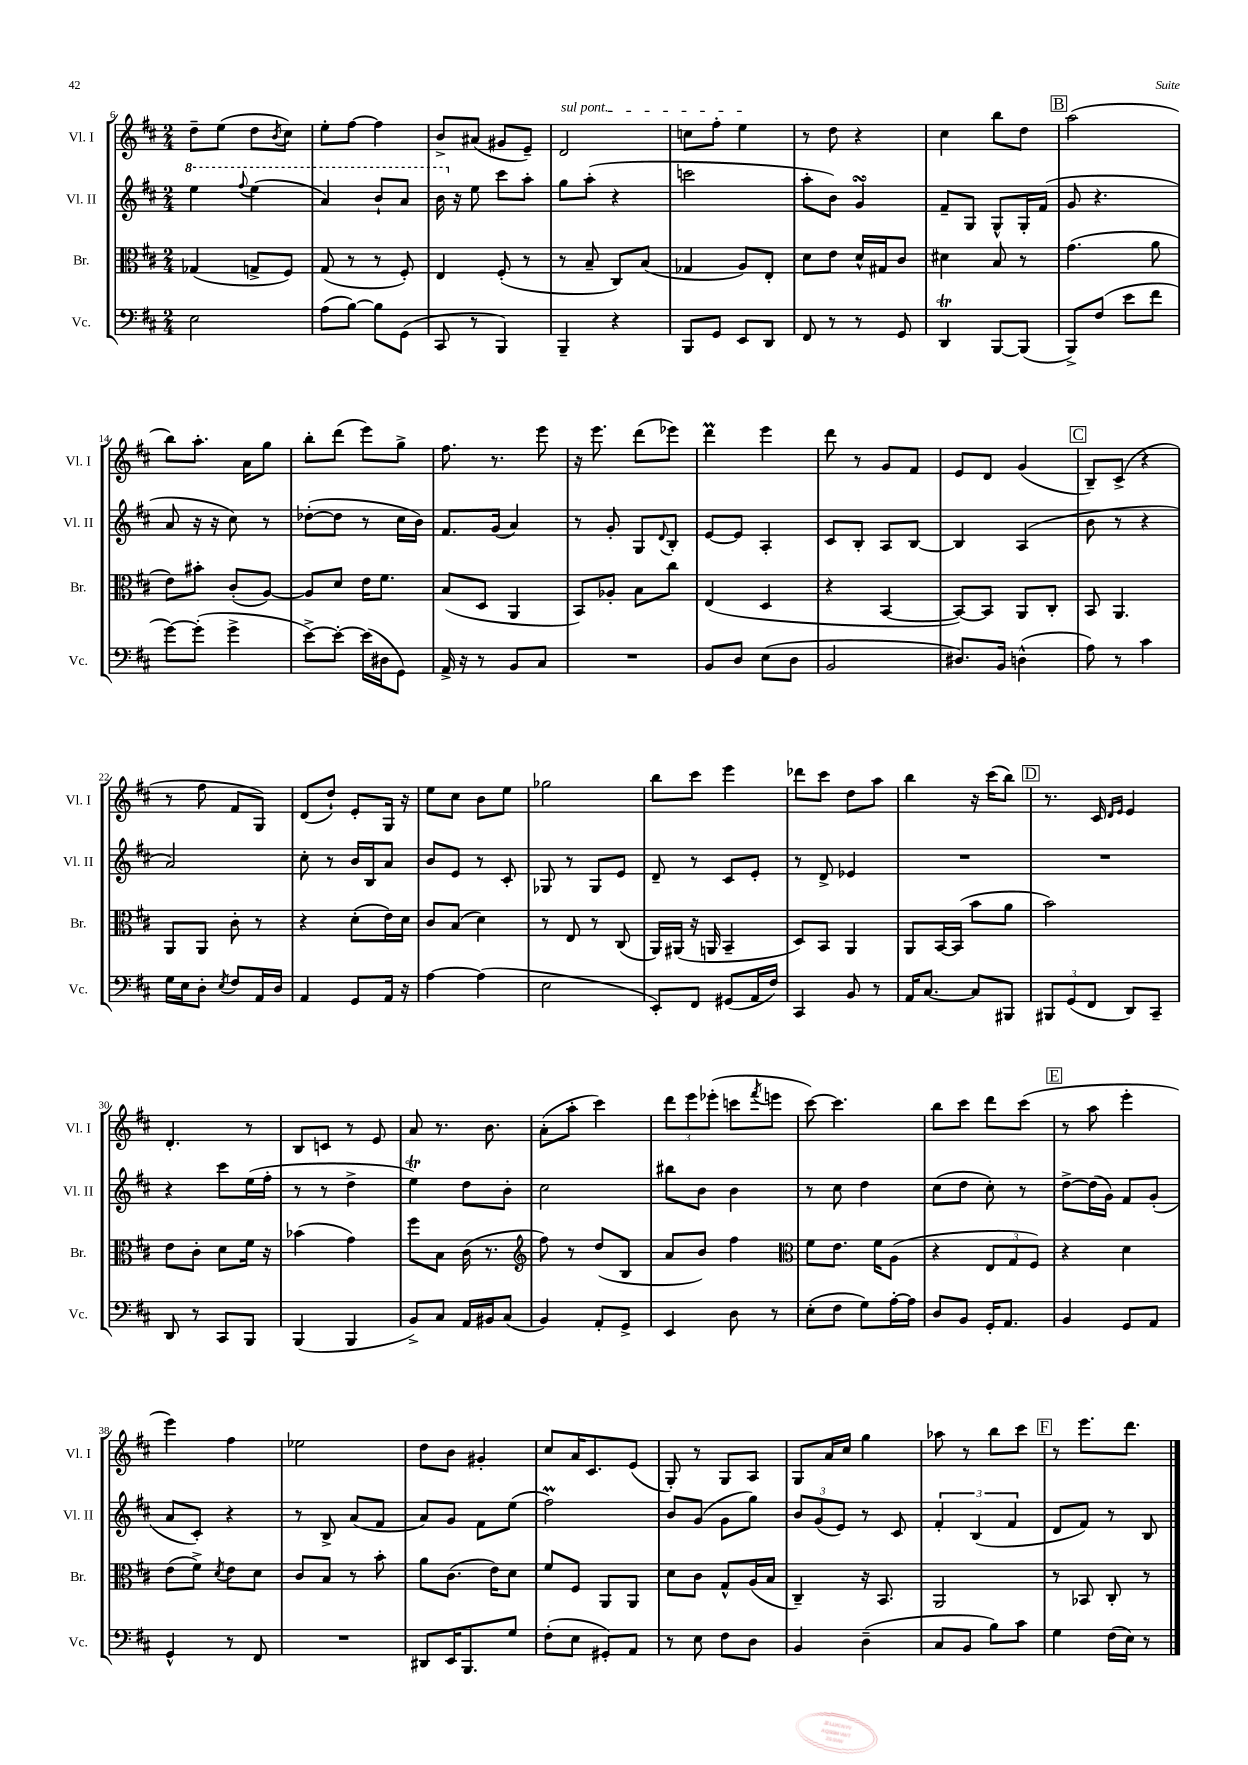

**kern	**kern	**kern	**kern
*part4	*part3	*part2	*part1
*staff4	*staff3	*staff2	*staff1
*I"Vc.	*I"Br.	*I"Vl. II	*I"Vl. I
*I'Vc.	*I'Br.	*I'Vl. II	*I'Vl. I
*clefF4	*clefC3	*clefG2	*clefG2
*k[f#c#]	*k[f#c#]	*k[f#c#]	*k[f#c#]
*M2/4	*M2/4	*M2/4	*M2/4
*	*	*8va	*
=6	=6	=6	=6
2E\	(4G-X/	4eee\	8dd~\L
.	.	.	(8ee\J
.	.	8qqfff#/	.
.	8Gn^/L	(4eee\	8dd\L
.	.	.	8qb/
.	8F#/J)	.	8cc#\J)
=7	=7	=7	=7
(8A\L	(8G/	4aa/)	8ee'\L
[8B\J)	8r	.	[8ff#\J
8B\L]	8r	8bb`/L	4ff#\]
(8GG\J	8F#'/)	8aa/J	.
=8	=8	=8	=8
8CC#/	4E/	16bb\	8b^/L
*	*	*X8va	*
.	.	16r	.
8r	.	8ee\	(8a#X/J
4BBB/)	(8F#'/	8ccc#\L	8g#X/L
.	8r	8aa'\J	8e~/J)
=9	=9	=9	=9
!	!	!	!LO:TX:a:i:t=sul pont.
4BBB~/	8r	8gg\L	2d/
.	8B~/	(8aa'\J	.
4r	8C#/L)	4r	.
.	(8B/J	.	.
=10	=10	=10	=10
8BBB/L	4G-X/	2cccn\	8ccn\L
8GG/J	.	.	8ff#'\J
8EE/L	8A/L)	.	4ee\
8DD/J	8E'/J	.	.
=11	=11	=11	=11
8FF#/	8d\L	8aa'\L	8r
8r	8e\J	8b\J)	8dd\
8r	16d^^/LL	4gsSSs/	4r
.	16G#X/J	.	.
8GG/	8c#/J	.	.
=12	=12	=12	=12
4DDT/	4d#X\	8f#~/L	4cc#\
.	.	8G/J	.
[8BBB/L	8B/	8G^^/L	8bb\L
(8BBB/J]	8r	16G'/L	8dd\J
.	.	(16f#/JJ	.
!!LO:REH:place=s1:t=B
=13	=13	=13	=13
8BBB^/L)	(4.g\	8g/	(2aa\
(8F#/J	.	4.r	.
8e\L	.	.	.
8f#\J	8a\	.	.
!!LO:LB:g=z
=14	=14	=14	=14
[8g\L)	8e\L)	8a/	8bb\L)
(8g'\J]	8b#X'\J	16r	8.aa'\J
.	.	16r	.
4g^\	(8c#'/L	8cc#\)	.
.	.	.	16a\KL
.	[8A/J)	8r	8gg\J
=15	=15	=15	=15
[8e^\L)	8A/L]	([8dd-X'\L	8bb'\L
8e'\J_	8d/J	8dd-\J]	(8ddd\J
(16e\LL]	16e\KL	8r	8eee\L)
16D#X\J	8.f#\J	.	.
8GG\J)	.	16cc#\LL	8gg^\J
.	.	16b\JJ)	.
=16	=16	=16	=16
16AA^/	(8B/L	8.f#/L	8.ff#\
16r	.	.	.
8r	8D/J	.	.
.	.	(16g/Jk	8.r
8BB/L	4AA/	4a/)	.
8C#/J	.	.	8eee\
=17	=17	=17	=17
2r	8BB/L)	8r	16r
.	.	.	8.eee\
.	8A-X'/J	8g'/	.
.	8B\L	8G/L	(8ddd\L
.	.	8qqd/	.
.	8cc#\J	8B'/J	8eee-X\J)
=18	=18	=18	=18
8BB/L	(4E/	[8e/L	4dddM\
8D/J	.	8e/J]	.
(8E\L	4D/	4A'/	4eee\
8D\J	.	.	.
=19	=19	=19	=19
2BB/	4r	8c#/L	8ddd\
.	.	8B'/J	8r
.	[4BB/	8A/L	8g/L
.	.	[8B/J	8f#/J
=20	=20	=20	=20
8.D#X/L)	8BB/L_)	4B/]	8e/L
.	8BB/J]	.	8d/J
16BB/Jk	.	.	.
(4Dn^^\	8AA/L	(4A/	(4g/
.	8C#'/J	.	.
!!LO:REH:place=s1:t=C
=21	=21	=21	=21
8A\)	8BB/	8b\	8B~/L)
8r	4.AA/	8r	(8c#^/J
4c#\	.	4r	4r
!!LO:LB:g=z
=22	=22	=22	=22
16G\LL	8AA/L	2a/)	8r
16E\J	.	.	.
8D'\J	8AA/J	.	8ff#\
8qE/	.	.	.
8F#/L	8c#'\	.	8f#/L
16AA/L	8r	.	8G/J)
16D/JJ	.	.	.
=23	=23	=23	=23
4AA/	4r	8cc#'\	(8d/L
.	.	8r	8dd`/J)
8GG/L	(8d'\L	16b/LL	8e'/L
.	.	16B/J	.
16AA/Jk	16e\L)	8a/J	16G/Jk
16r	16d\JJ	.	16r
=24	=24	=24	=24
[4A\	8c#/L	8b/L	8ee\L
.	(8B/J	8e/J	8cc#\J
(4A\]	4d\)	8r	8b\L
.	.	8c#'/	8ee\J
=25	=25	=25	=25
2E\	8r	8G-X/	2gg-X\
.	8E/	8r	.
.	8r	8G-/L	.
.	(8C#/	8e/J	.
=26	=26	=26	=26
8EE'/L)	16AA/LL)	8d~/	8bb\L
.	(16AA#X/JJ	.	.
8FF#/J	16r	8r	8ccc#\J
.	16AAn/	.	.
(8GG#X/L	4BB~/	8c#/L	4eee\
16AA/L	.	8e'/J	.
16F#/JJ)	.	.	.
=27	=27	=27	=27
4CC#/	8D/L)	8r	8ddd-X\L
.	8BB/J	8d^/	8ccc#\J
8BB/	4AA/	4e-X/	8dd\L
8r	.	.	8aa\J
=28	=28	=28	=28
16AA/KL	8AA/L	2r	4bb\
[8.C#/J	.	.	.
.	[16BB/L	.	.
.	(16BB/JJ]	.	.
8C#/L]	8b\L	.	16r
.	.	.	(16ccc#\KL
8BBB#X/J	8a\J	.	8bb\J)
!!LO:REH:place=s1:t=D
=29	=29	=29	=29
12BBB#X/L	2b\)	2r	8.r
(12GG/	.	.	.
12FF#/J	.	.	.
.	.	.	16c#/
.	.	.	16qqd/LL
.	.	.	16qqe/JJ
8DD/L)	.	.	4e/
8CC#~/J	.	.	.
!!LO:LB:g=z
=30	=30	=30	=30
8DD/	8e\L	4r	4.d'/
8r	8c#'\J	.	.
8CC#/L	8d\L	8ccc#\L	.
8BBB/J	16f#\Jk	(16ee\L	8r
.	16r	16ff#'\JJ	.
=31	=31	=31	=31
(4BBB/	(4b-X\	8r	8B/L
.	.	8r	8cn/J
4BBB/	4g\)	4dd^\	8r
.	.	.	8e/
=32	=32	=32	=32
8BB^/L)	8ff#\L	4eeT\)	8a/
8C#/J	8B\J	.	8.r
16AA/LL	(16c#\	8dd\L	.
16BB#X/J	8.r	.	8.b\
(8C#/J	.	8b'\J	.
=33	=33	=33	=33
*	*clefG2	*	*
4BB/)	8ff#\)	2cc#\	(8a'\L
.	8r	.	8aa'\J
8AA'/L	(8dd/L	.	4ccc#\)
8GG^/J	8B/J	.	.
=34	=34	=34	=34
4EE/	8a/L	8bb#X\L	12ddd\L
.	.	.	12eee\
.	8b/J)	8b\J	.
.	.	.	(12eee-X'\J
8D\	4ff#\	4b\	8cccn\L
.	.	.	8qfff#/
8r	.	.	8eeen\J
=35	=35	=35	=35
*	*clefC3	*	*
(8E'\L	8f#\L	8r	[8ccc#\)
8F#\J	8.e\J	8cc#\	4.ccc#\]
8G\L)	.	4dd\	.
.	16f#\KL	.	.
[16A'\L	(8A\J	.	.
16A\JJ]	.	.	.
=36	=36	=36	=36
8D/L	4r	(8cc#\L	8bb\L
8BB/J	.	8dd\J	8ccc#\J
16GG'/KL	12E/L	8cc#'\)	8ddd\L
8.AA/J	.	.	.
.	12G/	.	.
.	.	8r	(8ccc#\J
.	12F#/J)	.	.
!!LO:REH:place=s1:t=E
=37	=37	=37	=37
4BB/	4r	[8dd^\L	8r
.	.	(16dd\L]	8aa\
.	.	16g\JJ)	.
8GG/L	4d\	8f#/L	4eee'\
8AA/J	.	(8g'/J	.
!!LO:LB:g=z
=38	=38	=38	=38
4GG^^/	(8e\L	8a/L	4eee\)
.	8f#^\J)	8c#'/J)	.
.	8qd/	.	.
8r	8e\L	4r	4ff#\
8FF#/	8d\J	.	.
=39	=39	=39	=39
2r	8c#/L	8r	2ee-X\
.	8B/J	8B^/	.
.	8r	(8a/L	.
.	8b'\	8f#/J	.
=40	=40	=40	=40
8DD#X/L	8a\L	8a/L)	8dd\L
16EE/K	(8.c#\J	8g/J	8b\J
8.BBB/	.	.	.
.	.	8f#\L	4g#X'/
.	16e\KL)	.	.
8G/J	8d\J	(8ee\J	.
=41	=41	=41	=41
(8F#'\L	8f#/L	2ff#m\)	8cc#/L
8E\J	8F#/J	.	16a/K
.	.	.	8.c#/
8GG#X'/L)	8AA/L	.	.
8AA/J	8AA/J	.	(8e/J
=42	=42	=42	=42
8r	8d\L	8b/L	8G'/)
8E\	8c#\J	(8g/J	8r
8F#\L	8G^^/L	8g\L	8G/L
8D\J	(16A/L	8gg\J)	8A/J
.	16B/JJ	.	.
=43	=43	=43	=43
4BB/	4C#~/)	12b/L	8G/L
.	.	(12g/	.
.	.	.	16a/L
.	.	12e/J)	.
.	.	.	16cc#/JJ
(4D~\	16r	8r	4gg\
.	8.BB/	.	.
.	.	8c#/	.
=44	=44	=44	=44
8C#/L	2AA/	6f#'/	8aa-X\
8BB/J	.	.	8r
.	.	(6B/	.
8B\L)	.	.	8bb\L
.	.	6f#/	.
8c#\J	.	.	8ccc#\J
!!LO:REH:place=s1:t=F
=45	=45	=45	=45
4G\	8r	8d/L	8r
.	8BB-X/	8f#/J)	8.eee\L
(16F#\LL	8C#'/	8r	.
16E\JJ)	.	.	8.ddd\J
8r	8r	8B/	.
==	==	==	==
*-	*-	*-	*-
